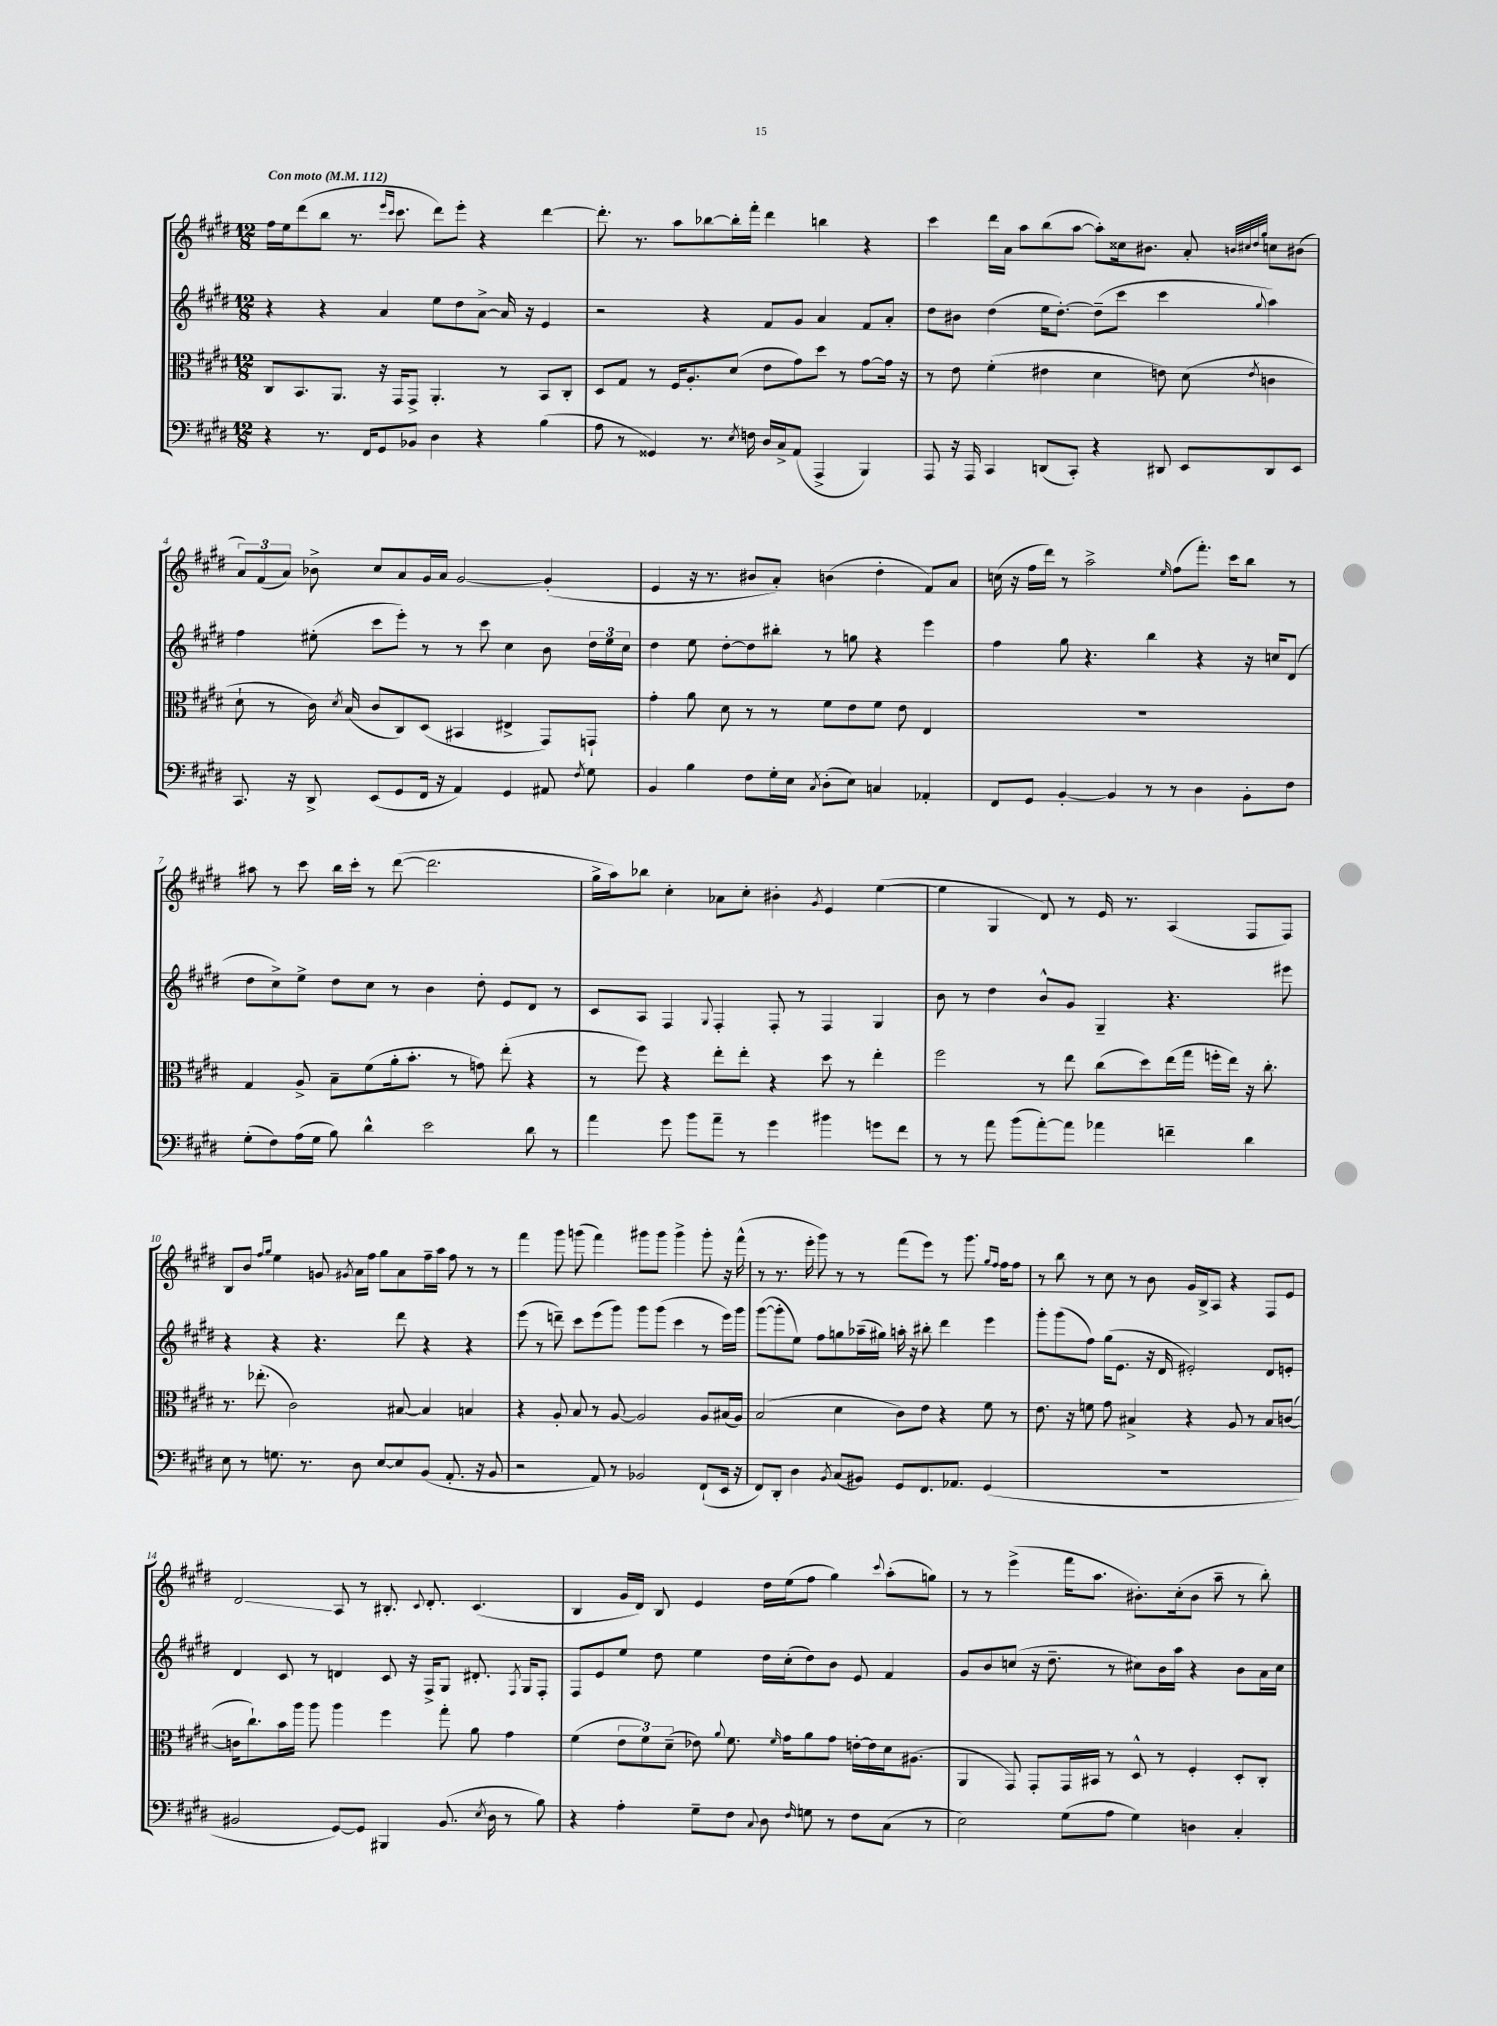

**kern	**kern	**kern	**kern
*staff4	*staff3	*staff2	*staff1
*clefF4	*clefC3	*clefG2	*clefG2
*k[f#c#g#d#]	*k[f#c#g#d#]	*k[f#c#g#d#]	*k[f#c#g#d#]
*M12/8	*M12/8	*M12/8	*M12/8
*MM112	*MM112	*MM112	*MM112
4r	8C#	4r	16ff#
.	.	.	16ee
.	8.BB	.	(8ddd#
8.r	.	4r	8bb
.	8.AA	.	.
.	.	.	8.r
16FF#	.	.	.
8GG#	16r	4a	.
.	.	.	16qqeee
.	.	.	16qqccc#
.	16GG#	.	8.ccc#
8BB-	8GG#^	.	.
4D#	4.AA'	8ee	8ddd#)
.	.	8dd#	8eee'
4r	.	[8a^	4r
.	8r	16a]	.
.	.	16r	.
(4B	8BB	4e	[4ddd#
.	8C#'	.	.
=	=	=	=
8A	8D#	2r	8.ddd#']
8r	8G#	.	.
.	.	.	8.r
4GG##)	8r	.	.
.	16F#	.	8aa
.	8.A'	.	.
8.r	.	4r	[8bb-
.	(8d#	.	16bb-']
8qE	.	.	.
16F	.	.	16fff#'
16D#	8e	8f#	4ddd#
16C#^	.	.	.
(8AA	8g#)	8g#	.
4AAA^	8dd#	4a	4bb
.	8r	.	.
4BBB)	[8g#	8f#	4r
.	16g#]	8a'	.
.	16r	.	.
=	=	=	=
8AAA	8r	8dd#	4ccc#
16r	8e	8b#	.
16AAA	.	.	.
4CC#	(4f#'	(4dd#	16ddd#
.	.	.	16a
.	.	.	8aa
(8DD	4e#	16ee	(8bb
.	.	[8.dd#')	.
8CC#')	.	.	[8aa
4r	4d#	(8dd#~]	8aa'])
.	.	8ccc#	16cc##
.	.	.	8.b#
8DD#	8e)	4ccc#	.
8EE	(8d#	.	8a'
.	.	.	32qqb
.	.	.	32qqcc#
.	.	.	32qqdd#
.	8qe	8qqgg#	32qqgg#
8DD#	4c	4aa)	8cc
8EE	.	.	(8b#
=	=	=	=
8.CC#	8d#`	4ff#	12a)
.	.	.	(12f#
.	8r	.	.
.	.	.	12a)
16r	.	.	.
8DD#^	16c#)	(8ee#'	8b-^
.	8qd#	.	.
.	(16B	.	.
(8EE	8c#	8ccc#	8cc#
8GG#	8C#)	8eee')	8a
16FF#	(8D#	8r	16g#
16r	.	.	16a
4AA)	4BB#	8r	[2g#
.	.	8ccc#	.
4GG#	4E#^	4cc#	.
8AA#	8GG#)	8b	(4g#']
8qF#	.	.	.
8G#	8GG`	24dd#	.
.	.	24ee#	.
.	.	24cc#	.
=	=	=	=
4BB	4g#'	4dd#	4e
4B	8a	8ee	16r
.	.	.	8.r
.	8d#	[8dd#'	.
8F#	8r	8dd#]	8b#
16G#'	8r	8bb#'	8a')
16E	.	.	.
8qC#	.	.	.
(8D#'	8f#	8r	(4b
8E)	8e	8gg	.
4C	8f#	4r	4dd#'
.	8e	.	.
4AA-'	4E	4eee	8f#)
.	.	.	8a
=	=	=	=
8FF#	1.r	4ff#	(16cc
.	.	.	16r
8GG#	.	.	16ff#
.	.	.	16ddd#)
[4BB'	.	8gg#	8r
.	.	4.r	2aa^
4BB]	.	.	.
8r	.	4bb	.
.	.	.	16qqee
8r	.	.	(8ff#
4D#	.	4r	8.fff#')
.	.	.	16ccc#
8BB'	.	16r	8bb
.	.	16cc	.
8F#	.	(8d#	8r
=	=	=	=
(8G#'	4G#	8dd#	8aa#
8F#)	.	8cc#^)	8r
(16A	8A^	8ee^	8ccc#
16G#	.	.	.
8B)	8B~	8dd#	16bb
.	.	.	16ccc#'
4d#^^	(8f#	8cc#	8r
.	16a'	8r	([8ddd#
.	8.b'	.	.
2e	.	4b	2.ddd#]
.	8r	.	.
.	8g)	8dd#'	.
.	(8ee'	8e	.
8d#	4r	8d#	.
8r	.	8r	.
=	=	=	=
4a	8r	8c#	16gg#^
.	.	.	16aa)
.	8ff#)	8A	8bb-
8g#	4r	4F#	4cc#'
8b	.	.	.
.	.	8qqG#	.
8a~	8ee'	4F#'	8a-
8r	8ee'	.	8cc#'
4g#	4r	8F#'	4b#'
.	.	8r	.
.	.	.	8qg#
4b#	8dd#	4F#	4e
.	8r	.	.
8g	4ee'	4G#	([4ee
8f#	.	.	.
=	=	=	=
8r	2ff#	8b	4ee]
8r	.	8r	.
8a	.	4dd#	4G#
(8b	.	.	.
[8a')	8r	8b^^	8d#)
8a]	8ee	8g#	8r
4a-	(8cc#	4G#~	16e
.	.	.	8.r
.	8dd#)	.	.
4f~	(16ee	4.r	(4A
.	16gg#	.	.
.	16ff'	.	.
.	16ee)	.	.
4d#	16r	.	8F#
.	8.cc#'	.	.
.	.	8eee#	8F#)
=	=	=	=
8E	8.r	4r	8B
8r	.	.	8b
.	(8.ee-'	.	.
.	.	.	16qqff#
.	.	.	16qqgg#
8.G	.	4r	4ee
.	2c#)	.	.
8.r	.	.	.
.	.	4.r	8g
.	.	.	8qg#
8D#	.	.	16a
.	.	.	16ff#
[8E	.	.	8gg#
8E]	[8B#	8ddd#	8a
(8BB	4B#]	4r	16ff#~
.	.	.	16aa
8.AA'	.	.	8ff#
.	4B	4r	8r
16r	.	.	.
8BB	.	.	8r
=	=	=	=
2r	4r	(8eee	4fff#
.	.	8r	.
.	8A'	8ddd~)	8ggg#
.	8B	8ccc#	(8ggg
8AA)	8r	(8eee	4fff#)
8r	[8A	8ggg#)	.
2BB-	2A]	8ggg#	8ggg#
.	.	(8ggg#	8ggg#
.	.	4ccc#	4ggg#^
(8FF#`	8A	8r	8ggg#'
16EE	(16B#	16eee)	16r
16r	16A)	16ggg#	(16fff#^^
=	=	=	=
8FF#)	(2B	([8ggg#	8r
8DD#'	.	8ggg#']	8.r
4D#	.	8ee)	.
.	.	.	16eee'
.	.	8ff#	8ggg#)
8qBB	.	.	.
(8C#	4d#	8gg	8r
8BB#)	.	(16aa-~	8r
.	.	16gg#)	.
8GG#	8c#)	16aa'	(8fff#
.	.	16r	.
8.FF#	8e	8bb#'	8eee)
.	4r	4ddd#	8r
8.AA-	.	.	.
.	.	.	8.ggg#
(4GG#	8f#	4eee	.
.	.	.	16qqgg#
.	.	.	16qqff#
.	.	.	16ff#
.	8r	.	8ff#
=	=	=	=
1.r	8.e	8ggg#'	8r
.	.	(8ggg#	8bb
.	16r	.	.
.	8f	8ff#)	8r
.	8g#	(16gg#	8cc#
.	.	8.e	.
.	4B#^	.	8r
.	.	16r	8b
.	.	16d#	.
.	4r	2e#')	16g#
.	.	.	16B^
.	.	.	8A
.	8A	.	4r
.	8r	.	.
.	8B#	8d#	8F#
.	([8c	8e'	8e
=	=	=	=
2BB#	16c]	4d#	2d#
.	8.cc#`)	.	.
.	16b	8c#	.
.	16aa	.	.
.	8aa	8r	.
[8GG#)	4aa	4d	8A
8GG#]	.	.	8r
4BBB#	4ff#	8c#	8.B#'
.	.	16r	.
.	.	.	8qqc#
.	.	16F#^	8.d#'
(8.BB#	8gg#'	8G#	.
.	8a	8.d#'	(4.c#
8qE	.	.	.
16D#	.	.	.
8r	4g#	.	.
.	.	8qF#	.
.	.	16G#	.
8B)	.	8F#'	.
=	=	=	=
4r	(4f#	8F#	4B
.	.	8e	.
4A'	12e	8ee	16g#
.	.	.	16d#)
.	12f#)	.	.
.	.	8dd#	8B
.	(12d#~	.	.
8G#~	8e-)	4ee	4e
.	8qqa	.	.
8F#	8.f#	.	.
8qqC#	.	.	.
8D#	.	16dd#	16dd#
.	16qqf#	.	.
.	16g#	(16cc#'	(16ee
16qqF#	.	.	.
8G	8a	8dd#)	8ff#
8r	8g#	8b	4gg#)
8F#	[16e'	8e	.
.	16e]	.	.
.	.	.	8qqccc#
(8C#	16d#	4f#	(8aa'
.	(8.A#	.	.
8r	.	.	8gg)
=	=	=	=
2E)	4AA	8g#	8r
.	.	8b	8r
.	8GG#)	(8cc	(4eee^
.	8GG#'	16r	.
.	.	8.dd#~	.
(8G#	16GG#	.	16fff#
.	16BB#	.	8.aa
8A	8r	8r	.
4G#)	8D#^^	8cc#)	8.b#')
.	8r	16b	.
.	.	16aa	(16cc#'
4D	4F#'	4r	8b#
.	.	.	8aa~
4C#'	8D#'	8b	8r
.	8C#'	16a	8bb')
.	.	16cc#	.
==	==	==	==
*-	*-	*-	*-
